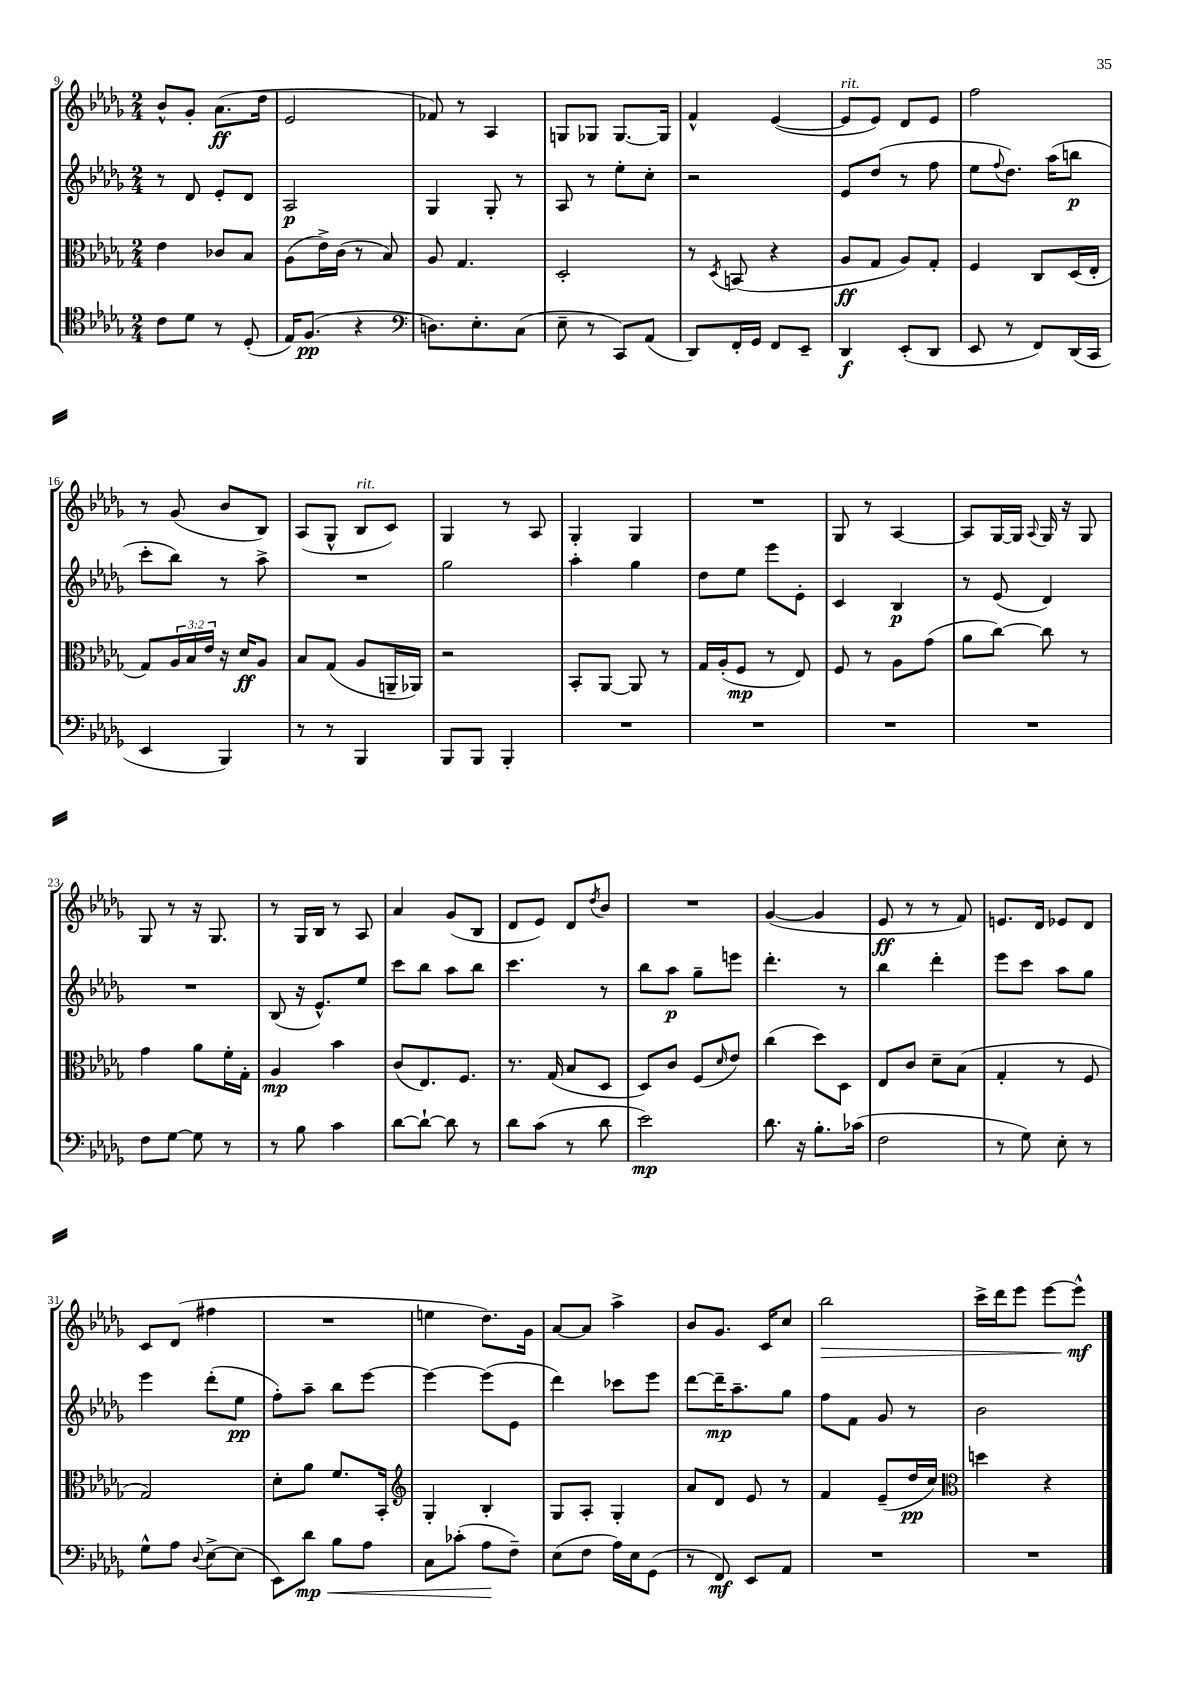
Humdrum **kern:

**kern	**dynam	**kern	**dynam	**kern	**dynam	**kern	**dynam
*part4	*part4	*part3	*part3	*part2	*part2	*part1	*part1
*staff4	*staff4	*staff3	*staff3	*staff2	*staff2	*staff1	*staff1
*clefC4	*	*clefC3	*	*clefG2	*	*clefG2	*
*k[b-e-a-d-g-]	*	*k[b-e-a-d-g-]	*	*k[b-e-a-d-g-]	*	*k[b-e-a-d-g-]	*
*M2/4	*	*M2/4	*	*M2/4	*	*M2/4	*
=9	=9	=9	=9	=9	=9	=9	=9
8c\L	.	4e-\	.	8r	.	8b-^^/L	.
8d-\J	.	.	.	8d-/	.	8g-'/J	.
8r	.	8c-X/L	.	8e-'/L	.	(8.a-\L	ff
(8D-'/	.	8B-/J	.	8d-/J	.	.	.
.	.	.	.	.	.	16dd-\Jk	.
=10	=10	=10	=10	=10	=10	=10	=10
16E-/KL)	.	(8A-\L	.	2A-/	p	2e-/	.
(8.F/J	pp	.	.	.	.	.	.
.	.	16e-^\L)	.	.	.	.	.
.	.	(16c\JJ	.	.	.	.	.
4r	.	8r	.	.	.	.	.
.	.	8B-/)	.	.	.	.	.
=11	=11	=11	=11	=11	=11	=11	=11
*clefF4	*	*	*	*	*	*	*
8.Dn\L)	.	8A-/	.	4G-/	.	8f-X/)	.
.	.	4.G-/	.	.	.	8r	.
8.E-'\	.	.	.	.	.	.	.
.	.	.	.	8G-'/	.	4A-/	.
(8C\J	.	.	.	8r	.	.	.
=12	=12	=12	=12	=12	=12	=12	=12
8E-~\	.	2D-'/	.	8A-/	.	8Gn/L	.
8r	.	.	.	8r	.	8G-X/J	.
8CC/L)	.	.	.	8ee-'\L	.	[8.G-/L	.
(8AA-/J	.	.	.	8cc'\J	.	.	.
.	.	.	.	.	.	16G-/Jk]	.
=13	=13	=13	=13	=13	=13	=13	=13
8DD-/L)	.	8r	.	2r	.	4f^^/	.
.	.	8qD-/	.	.	.	.	.
16FF'/L	.	(8BBn/	.	.	.	.	.
16GG-/JJ	.	.	.	.	.	.	.
8FF/L	.	4r	.	.	.	([4e-/	.
8EE-~/J	.	.	.	.	.	.	.
=14	=14	=14	=14	=14	=14	=14	=14
!	!	!	!	!	!	!LO:TX:a:i:t=rit.	!
4DD-/	f	8A-/L	ff	8e-/L	.	8e-/L]	.
.	.	8G-/J	.	(8dd-/J	.	8e-/J)	.
(8EE-'/L	.	8A-/L)	.	8r	.	8d-/L	.
8DD-/J	.	8G-'/J	.	8ff\	.	8e-/J	.
=15	=15	=15	=15	=15	=15	=15	=15
8EE-/	.	4F/	.	8ee-\L	.	2ff\	.
.	.	.	.	8qqff/	.	.	.
8r	.	.	.	8.dd-\J)	.	.	.
8FF/L)	.	8C/L	.	.	.	.	.
.	.	.	.	(16aa-\KL	.	.	.
(16DD-/L	.	(16D-/L	.	8bbn\J	p	.	.
16CC/JJ	.	16E-'/JJ	.	.	.	.	.
!!LO:LB:g=z
=16	=16	=16	=16	=16	=16	=16	=16
4EE-/	.	8G-/L)	.	8ccc'\L	.	8r	.
.	.	24A-/L	.	8bb-\J)	.	(8g-/	.
.	.	24B-/	.	.	.	.	.
.	.	24e-/JJ	.	.	.	.	.
4BBB-/)	.	16r	.	8r	.	8b-/L	.
.	.	16d-/KL	ff	.	.	.	.
.	.	8A-/J	.	8aa-^\	.	8B-/J)	.
=17	=17	=17	=17	=17	=17	=17	=17
8r	.	8B-/L	.	2r	.	(8A-/L	.
8r	.	(8G-/J	.	.	.	8G-^^/J	.
!	!	!	!	!	!	!LO:TX:a:i:t=rit.	!
4BBB-/	.	8A-/L	.	.	.	8B-/L	.
.	.	16AAn~/L	.	.	.	8c/J)	.
.	.	16AA-X/JJ)	.	.	.	.	.
=18	=18	=18	=18	=18	=18	=18	=18
8BBB-/L	.	2r	.	2gg-\	.	4G-/	.
8BBB-/J	.	.	.	.	.	.	.
4BBB-'/	.	.	.	.	.	8r	.
.	.	.	.	.	.	8A-/	.
=19	=19	=19	=19	=19	=19	=19	=19
2r	.	8BB-'/L	.	4aa-'\	.	4G-'/	.
.	.	[8AA-/J	.	.	.	.	.
.	.	8AA-/]	.	4gg-\	.	4G-/	.
.	.	8r	.	.	.	.	.
=20	=20	=20	=20	=20	=20	=20	=20
2r	.	16G-/LL	.	8dd-\L	.	2r	.
.	.	(16A-'/J	.	.	.	.	.
.	.	8F/J	mp	8ee-\J	.	.	.
.	.	8r	.	8eee-\L	.	.	.
.	.	8E-/)	.	8e-'\J	.	.	.
=21	=21	=21	=21	=21	=21	=21	=21
2r	.	8F/	.	4c/	.	8G-/	.
.	.	8r	.	.	.	8r	.
.	.	8A-\L	.	4B-/	p	[4A-/	.
.	.	(8g-\J	.	.	.	.	.
=22	=22	=22	=22	=22	=22	=22	=22
2r	.	8a-\L	.	8r	.	8A-/L]	.
.	.	[8cc\J)	.	(8e-/	.	[16G-/L	.
.	.	.	.	.	.	16G-/JJ]	.
.	.	.	.	.	.	8qqA-/	.
.	.	8cc\]	.	4d-/)	.	16G-/	.
.	.	.	.	.	.	16r	.
.	.	8r	.	.	.	8G-/	.
!!LO:LB:g=z
=23	=23	=23	=23	=23	=23	=23	=23
8F\L	.	4g-\	.	2r	.	8G-/	.
[8G-\J	.	.	.	.	.	8r	.
8G-\]	.	8a-\L	.	.	.	16r	.
.	.	.	.	.	.	8.G-/	.
8r	.	16f'\L	.	.	.	.	.
.	.	16G-'\JJ	.	.	.	.	.
=24	=24	=24	=24	=24	=24	=24	=24
8r	.	4A-/	mp	(8B-/	.	8r	.
8B-\	.	.	.	16r	.	16G-/LL	.
.	.	.	.	8.e-^^/L)	.	16B-/JJ	.
4c\	.	4b-\	.	.	.	8r	.
.	.	.	.	8ee-/J	.	8A-/	.
=25	=25	=25	=25	=25	=25	=25	=25
[8d-\L	.	(8c/L	.	8ccc\L	.	4a-/	.
8d-`\J_	.	8.E-/)	.	8bb-\J	.	.	.
8d-\]	.	.	.	8aa-\L	.	(8g-/L	.
.	.	8.F/J	.	.	.	.	.
8r	.	.	.	8bb-\J	.	8B-/J	.
=26	=26	=26	=26	=26	=26	=26	=26
8d-\L	.	8.r	.	4.ccc\	.	8d-/L	.
(8c\J	.	.	.	.	.	8e-/J)	.
.	.	(16G-/	.	.	.	.	.
8r	.	8B-/L	.	.	.	8d-/L	.
.	.	.	.	.	.	8qdd-/	.
8d-\	.	8D-/J	.	8r	.	8b-/J	.
=27	=27	=27	=27	=27	=27	=27	=27
2e-\)	mp	8D-/L)	.	8bb-\L	.	2r	.
.	.	8c/J	.	8aa-\J	p	.	.
.	.	(8F/L	.	8gg-~\L	.	.	.
.	.	16qqd-/	.	.	.	.	.
.	.	8e-/J)	.	8eeen\J	.	.	.
=28	=28	=28	=28	=28	=28	=28	=28
8.d-\	.	(4cc\	.	4.ddd-'\	.	([4g-/	.
16r	.	.	.	.	.	.	.
8.B-'\L	.	8dd-\L)	.	.	.	4g-/]	.
.	.	8D-\J	.	8r	.	.	.
(16c-X\Jk	.	.	.	.	.	.	.
=29	=29	=29	=29	=29	=29	=29	=29
2F\	.	8E-/L	.	4bb-\	.	8e-/	ff
.	.	8c/J	.	.	.	8r	.
.	.	8d-~\L	.	4ddd-'\	.	8r	.
.	.	(8B-\J	.	.	.	8f/)	.
=30	=30	=30	=30	=30	=30	=30	=30
8r	.	4G-'/	.	8eee-\L	.	8.en/L	.
8G-\)	.	.	.	8ccc\J	.	.	.
.	.	.	.	.	.	16d-/Jk	.
8E-'\	.	8r	.	8aa-\L	.	8e-X/L	.
8r	.	8F/	.	8gg-\J	.	8d-/J	.
!!LO:LB:g=z
=31	=31	=31	=31	=31	=31	=31	=31
8G-^^\L	.	2G-/)	.	4eee-\	.	8c/L	.
8A-\J	.	.	.	.	.	(8d-/J	.
8qqD-/	.	.	.	.	.	.	.
[8E-^\L	.	.	.	(8ddd-'\L	.	4ff#X\	.
(8E-\J]	.	.	.	8ee-\J	pp	.	.
=32	=32	=32	=32	=32	=32	=32	=32
8EE-\L)	.	8d-'\L	.	8ff'\L)	.	2r	.
!	!LO:HP:b	!	!	!	!	!	!
8d-\J	< mp	8a-\J	.	8aa-~\J	.	.	.
8B-\L	.	8.f/L	.	8bb-\L	.	.	.
8A-\J	.	.	.	[8eee-\J	.	.	.
.	.	16BB-'/Jk	.	.	.	.	.
=33	=33	=33	=33	=33	=33	=33	=33
*	*	*clefG2	*	*	*	*	*
8C\L	.	4G-'/	.	4eee-\_	.	4een\	.
(8c-X'\J	.	.	.	.	.	.	.
8A-\L	.	4B-'/	.	(8eee-\L]	.	8.dd-\L)	.
8F~\J)	[	.	.	8e-\J	.	.	.
.	.	.	.	.	.	16g-\Jk	.
=34	=34	=34	=34	=34	=34	=34	=34
(8E-\L	.	8G-/L	.	4ddd-\)	.	[8a-/L	.
8F\J	.	8A-'/J	.	.	.	8a-/J]	.
16A-\LL)	.	4G-'/	.	8ccc-X\L	.	4aa-^\	.
16E-\J	.	.	.	.	.	.	.
(8GG-\J	.	.	.	8eee-\J	.	.	.
=35	=35	=35	=35	=35	=35	=35	=35
8r	.	8a-/L	.	[8ddd-\L	.	8b-/L	.
8FF/)	mf	8d-/J	.	16ddd-~\K]	mp	8.g-/J	.
.	.	.	.	8.aa-~\	.	.	.
8EE-/L	.	8e-/	.	.	.	.	.
.	.	.	.	.	.	16c/KL	.
8AA-/J	.	8r	.	8gg-\J	.	8cc/J	.
=36	=36	=36	=36	=36	=36	=36	=36
!	!	!	!	!	!	!	!LO:HP:b
2r	.	4f/	.	8ff\L	.	2bb-\	>
.	.	.	.	8f\J	.	.	.
.	.	(8e-~/L	.	8g-/	.	.	.
.	.	16dd-/L	pp	8r	.	.	.
.	.	16cc/JJ)	.	.	.	.	.
=37	=37	=37	=37	=37	=37	=37	=37
*	*	*clefC3	*	*	*	*	*
2r	.	4ddn\	.	2b-\	.	16ccc^\LL	.
.	.	.	.	.	.	16ddd-\J	.
.	.	.	.	.	.	8eee-\J	.
.	.	4r	.	.	.	[8eee-\L	.
.	.	.	.	.	.	8eee-^^\J]	mf
.	.	.	.	.	.	.	]
==	==	==	==	==	==	==	==
*-	*-	*-	*-	*-	*-	*-	*-
